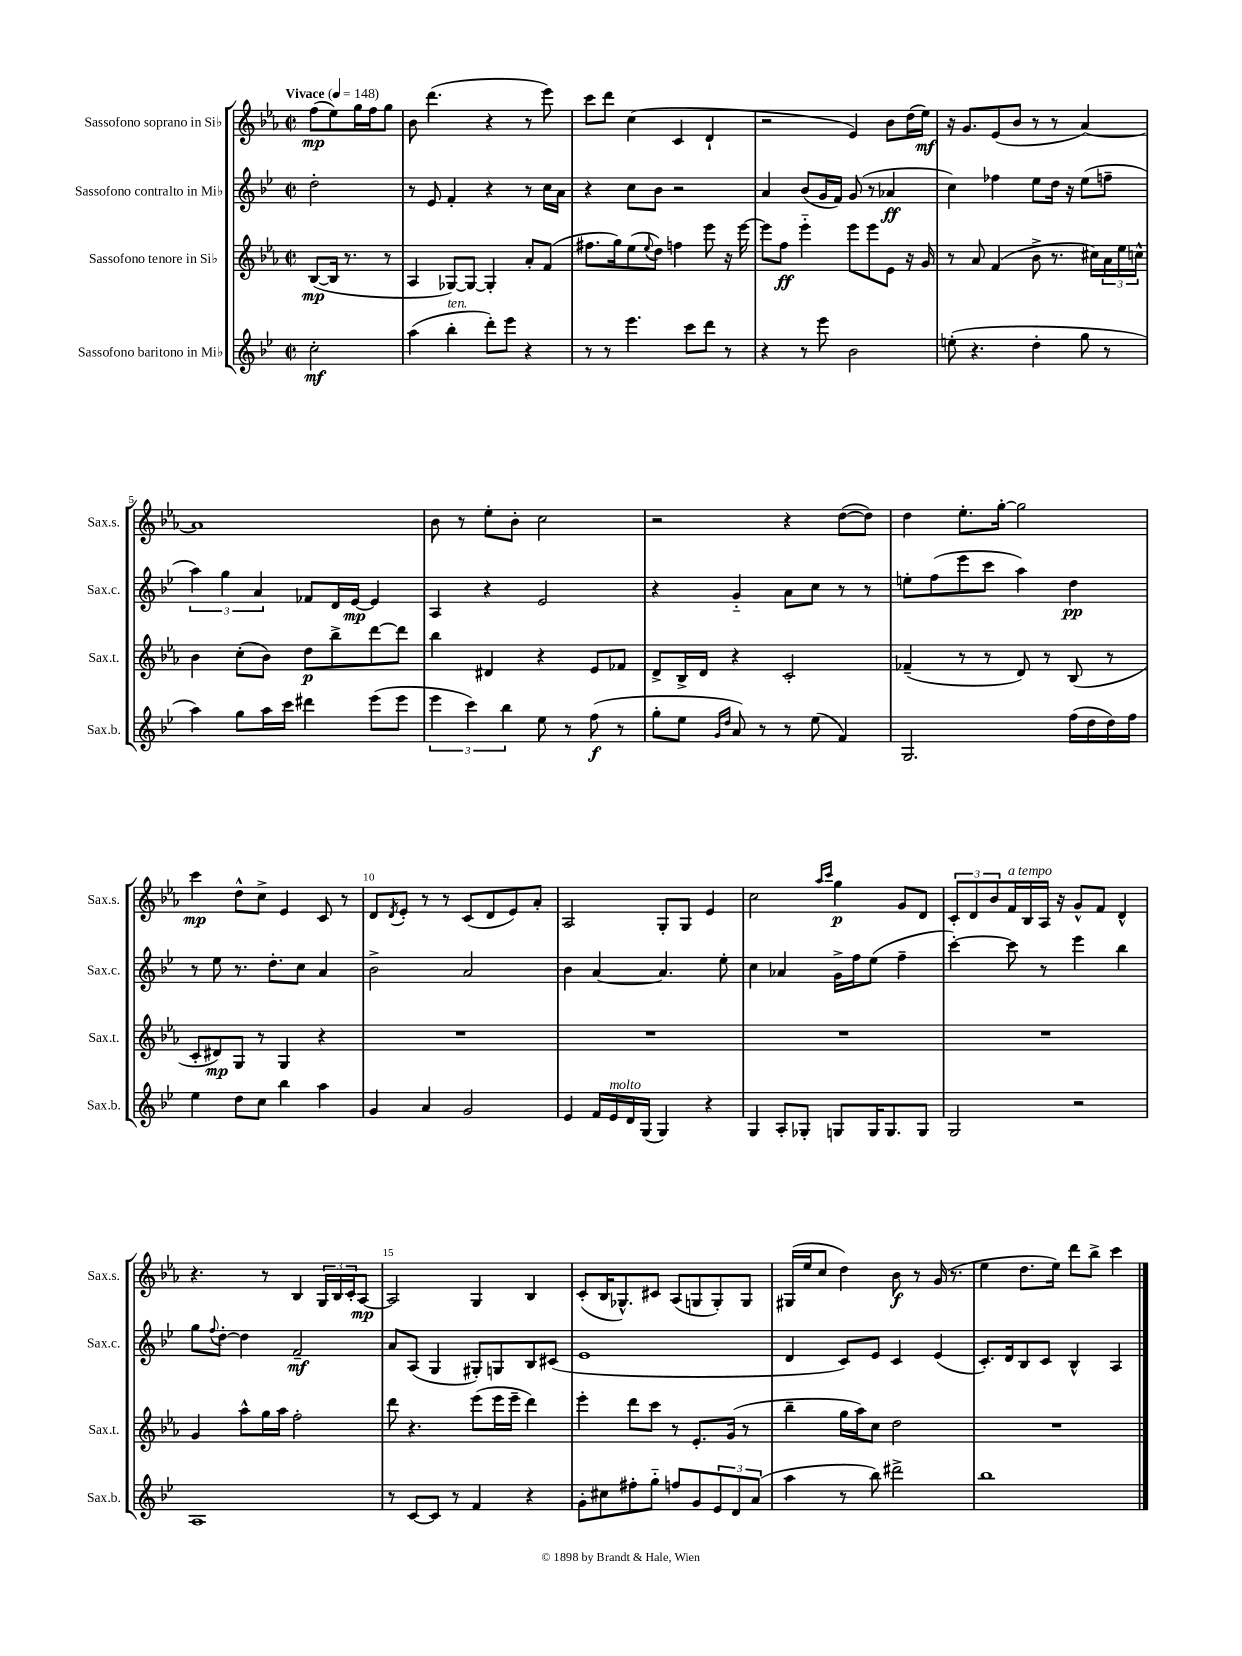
<<
\new StaffGroup <<
\new Staff = "s0" \with { instrumentName = "Sassofono soprano in Sib" shortInstrumentName = "Sax.s." } {
    \clef treble \key ees \major \defaultTimeSignature \time 2/2 \partial 2 \tempo "Vivace" 4 = 148
    f''8\mp( ees''8) g''16 f''16 g''8 |
    bes'8 d'''4.( r4 r8 ees'''8) |
    c'''8 d'''8 c''4( c'4 d'4-! |
    r2 ees'4) bes'8 d''16( ees''16\mf) |
    r16 g'8. ees'8( bes'8 r8 r8 aes'4~) |
    aes'1 |
    bes'8 r8 ees''8-. bes'8-. c''2 |
    r2 r4 d''8~( d''8) |
    d''4 ees''8.-. g''16~-. g''2 |
    c'''4\mp d''8-^ c''8-> ees'4 c'8 r8 |
    d'8 \acciaccatura { d'8 } ees'8-. r8 r8 c'8( d'8 ees'8) aes'8-. |
    aes2 g8-. g8 ees'4 |
    c''2 \grace { aes''16 c'''16 } g''4\p g'8 d'8 |
    \tuplet 3/2 { c'8-. d'8 bes'8 } f'16^\markup { \italic "a tempo" } bes16 aes16 r16 g'8-^ f'8 d'4-^ |
    r4. r8 bes4 \tuplet 3/2 { g16 bes16 c'16-. } aes8~\mp |
    aes2 g4 bes4 |
    c'8-.( bes16 ges8.-^) cis'8 aes8( g8 g8-.) g8 |
    gis16( ees''16 c''8 d''4) bes'8\f r8 g'16( r8. |
    ees''4 d''8. ees''16) d'''8 bes''8-> c'''4 \bar "|." |
}
\new Staff = "s1" \with { instrumentName = "Sassofono contralto in Mib" shortInstrumentName = "Sax.c." } {
    \clef treble \key bes \major \defaultTimeSignature \time 2/2 \partial 2
    d''2-. |
    r8 ees'8 f'4-. r4 r8 c''16 a'16 |
    r4 c''8 bes'8 r2 |
    a'4 bes'8( g'16 f'16) g'8( r8 aes'4\ff |
    c''4) fes''4 ees''8 d''16 r16 ees''8( f''8-- |
    \tuplet 3/2 { a''4) g''4 a'4 } fes'8 d'16 ees'16~\mp ees'4 |
    a4 r4 ees'2 |
    r4 g'4-_ a'8 c''8 r8 r8 |
    e''8-. f''8( ees'''8 c'''8 a''4) d''4\pp |
    r8 ees''8 r8. d''8.-. c''8 a'4 |
    bes'2-> a'2 |
    bes'4 a'4~ a'4. ees''8-. |
    c''4 aes'4 g'16-> f''16 ees''8( f''4-- |
    c'''4~-.) c'''8 r8 ees'''4 bes''4 |
    g''8 \appoggiatura { f''8 } d''8~-. d''4 f'2--\mf |
    a'8 a8( g4 gis8-.) g8 bes8 cis'8( |
    ees'1 |
    d'4 c'8) ees'8 c'4 ees'4( |
    c'8.-.) d'16 bes8 c'8 bes4-^ a4 \bar "|." |
}
\new Staff = "s2" \with { instrumentName = "Sassofono tenore in Sib" shortInstrumentName = "Sax.t." } {
    \clef treble \key ees \major \defaultTimeSignature \time 2/2 \partial 2
    bes8~\mp( bes16 r8. r8 |
    aes4 ges8~) ges8~ ges4-. aes'8-. f'8( |
    fis''8. g''16) ees''8( \appoggiatura { ees''8 } d''8) f''4 ees'''8 r16 ees'''16~ |
    ees'''8 f''8\ff ees'''4-_ ees'''8 ees'''8 ees'8 r16 g'16 |
    r8 aes'8 f'4( bes'8-> r8. cis''16) \tuplet 3/2 { aes'16 ees''16 c''16-^ } |
    bes'4 c''8-.( bes'8) d''8\p bes''8-> d'''8~ d'''8 |
    bes''4 dis'4 r4 ees'8 fes'8 |
    d'8-> bes16-> d'16 r4 c'2-. |
    fes'4--( r8 r8 d'8) r8 bes8( r8 |
    c'8-. dis'8\mp) g8 r8 g4 r4 |
    R1 |
    R1 |
    R1 |
    R1 |
    g'4 aes''8-^ g''16 aes''16 f''2-. |
    d'''8 r4. ees'''8( ees'''16 ees'''16-- d'''4) |
    ees'''4-. d'''8 c'''8 r8 ees'8.-. g'16( r8 |
    bes''4-- g''16 aes''16) c''8 d''2 |
    R1 \bar "|." |
}
\new Staff = "s3" \with { instrumentName = "Sassofono baritono in Mib" shortInstrumentName = "Sax.b." } {
    \clef treble \key bes \major \defaultTimeSignature \time 2/2 \partial 2
    c''2-.\mf |
    a''4( bes''4-.^\markup { \italic "ten." } d'''8-.) ees'''8 r4 |
    r8 r8 ees'''4. c'''8 d'''8 r8 |
    r4 r8 ees'''8 bes'2 |
    e''8-.( r4. d''4-. g''8 r8 |
    a''4) g''8 a''16 c'''16 dis'''4 ees'''8( ees'''8 |
    \tuplet 3/2 { ees'''4 c'''4) bes''4 } ees''8 r8 f''8\f( r8 |
    g''8-. ees''8 \grace { g'16 d''16 } a'8) r8 r8 ees''8( f'4) |
    g2. f''16( d''16 d''16) f''16 |
    ees''4 d''8 c''8 bes''4 a''4 |
    g'4 a'4 g'2 |
    ees'4 f'16 ees'16^\markup { \italic "molto" } d'16 g16( g4) r4 |
    g4 a8-. ges8-. g8 g16 g8. g8 |
    g2 r2 |
    a1 |
    r8 c'8~ c'8 r8 f'4 r4 |
    g'8-. cis''8 fis''8-. g''8-_ f''8 g'8 \tuplet 3/2 { ees'8 d'8 a'8( } |
    a''4 r8 bes''8) dis'''2-> |
    bes''1 \bar "|." |
}
>>
>>
\layout { \context { \Score \override BarNumber.break-visibility = ##(#f #t #t) barNumberVisibility = #(every-nth-bar-number-visible 5) } }
